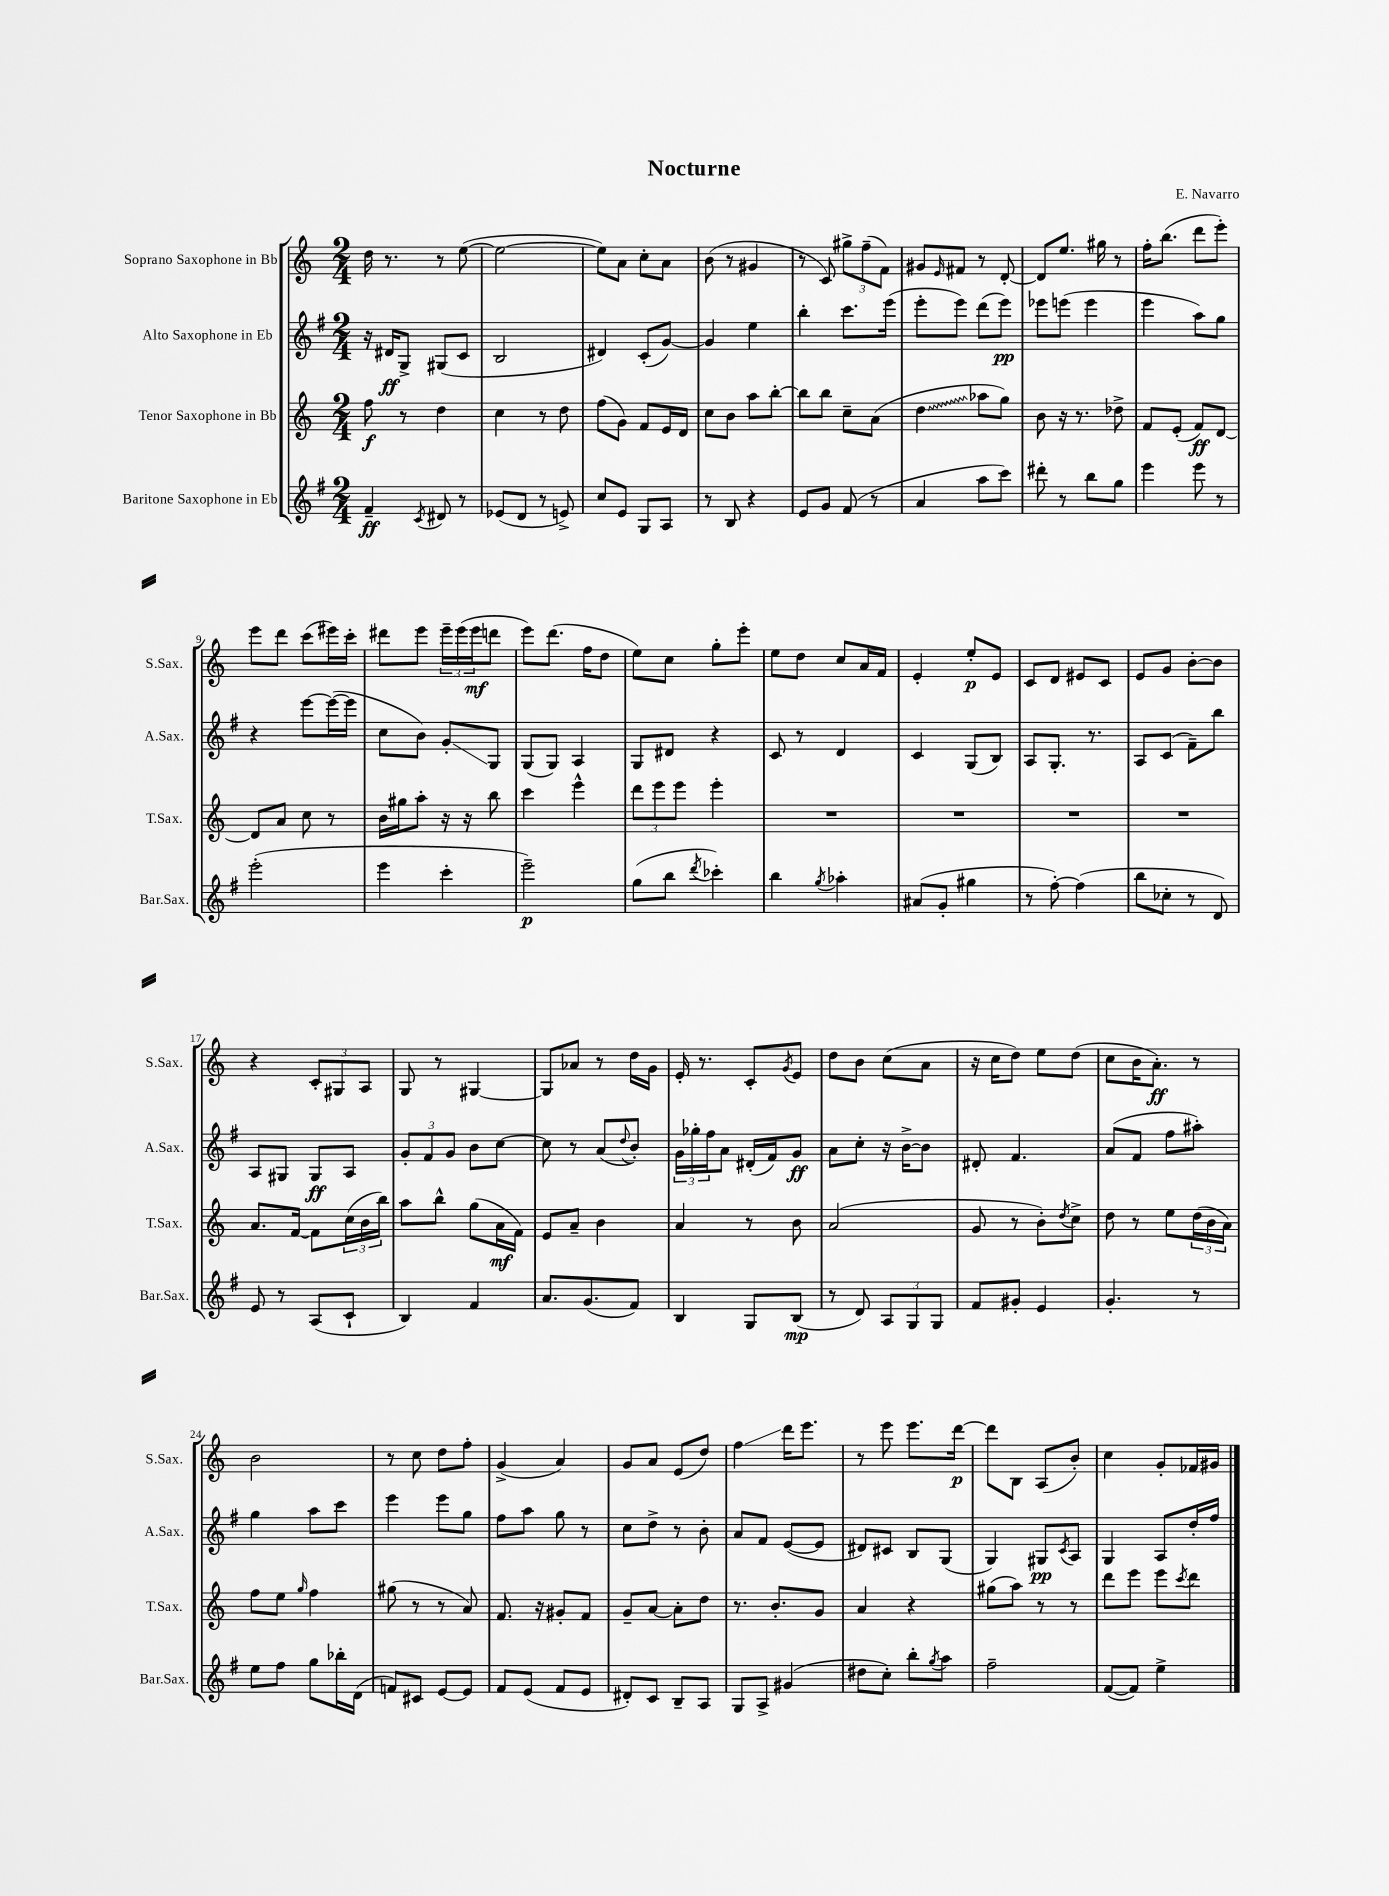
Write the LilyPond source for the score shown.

\header { title = "Nocturne" composer = "E. Navarro" }
<<
\new StaffGroup <<
\new Staff = "s0" \with { instrumentName = "Soprano Saxophone in Bb" shortInstrumentName = "S.Sax." } {
    \clef treble \key c \major \numericTimeSignature \time 2/4
    d''16 r8. r8 e''8~( |
    e''2~ |
    e''8) a'8 c''8-. a'8 |
    b'8( r8 gis'4 |
    r8 c'8) \tuplet 3/2 { gis''8-> f''8--( f'8) } |
    gis'8 \grace { e'16 } fis'8 r8 d'8~-. |
    d'8 e''8. gis''16 r8 |
    f''16-. b''8.( d'''8 e'''8-.) |
    e'''8 d'''8 c'''8( eis'''16) c'''16-. |
    dis'''8 e'''8 \tuplet 3/2 { e'''16-- e'''16( e'''16\mf } d'''8 |
    e'''8) d'''8.( f''16 d''8 |
    e''8) c''8 g''8-. e'''8-. |
    e''8 d''8 c''8 a'16 f'16 |
    e'4-. e''8-.\p e'8 |
    c'8 d'8 eis'8 c'8 |
    e'8 g'8 b'8~-. b'8 |
    r4 \tuplet 3/2 { c'8-. gis8 a8 } |
    g8 r8 gis4~ |
    gis8 aes'8 r8 d''16 g'16 |
    e'16-. r8. c'8-. \acciaccatura { g'8 } e'8 |
    d''8 b'8 c''8( a'8 |
    r16 c''16 d''8) e''8 d''8( |
    c''8 b'16 a'8.-.\ff) r8 |
    b'2 |
    r8 c''8 d''8 f''8-. |
    g'4->( a'4) |
    g'8 a'8 e'8( d''8) |
    f''4\glissando d'''16 e'''8. |
    r8 e'''8 e'''8. d'''16~\p |
    d'''8 b8 a8( b'8-.) |
    c''4 g'8-. fes'16 gis'16 \bar "|." |
}
\new Staff = "s1" \with { instrumentName = "Alto Saxophone in Eb" shortInstrumentName = "A.Sax." } {
    \clef treble \key g \major \numericTimeSignature \time 2/4
    r16 dis'16\ff g8-> gis8( c'8 |
    b2 |
    dis'4) c'8-.( g'8~) |
    g'4 e''4 |
    b''4-. c'''8. e'''16( |
    e'''8-. e'''8) d'''8( e'''8\pp) |
    ees'''8 e'''8( e'''4 |
    e'''4 a''8) g''8 |
    r4 e'''8~ e'''16~( e'''16 |
    c''8 b'8) g'8-.\glissando g8 |
    g8( g8) a4 |
    g8 dis'8 r4 |
    c'8 r8 d'4 |
    c'4 g8( b8) |
    a8 g8.-. r8. |
    a8 c'8( fis'8--) b''8 |
    a8 gis8 gis8\ff a8 |
    \tuplet 3/2 { g'8-. fis'8 g'8 } b'8 c''8~ |
    c''8 r8 a'8( \appoggiatura { d''8 } b'8-.) |
    \tuplet 3/2 { g'16 ges''16-. fis''16 } a'8 dis'16-.( fis'16) g'8\ff |
    a'8 c''8-. r16 b'16~-> b'8 |
    dis'8-. fis'4. |
    a'8( fis'8 fis''8 ais''8-.) |
    g''4 a''8 c'''8 |
    e'''4 e'''8 g''8 |
    fis''8 a''8 g''8 r8 |
    c''8 d''8-> r8 b'8-. |
    a'8 fis'8 e'8~( e'8 |
    dis'8) cis'8 b8 g8( |
    g4) gis8\pp \acciaccatura { c'8 } a8 |
    g4 a8 d''16-. fis''16 \bar "|." |
}
\new Staff = "s2" \with { instrumentName = "Tenor Saxophone in Bb" shortInstrumentName = "T.Sax." } {
    \clef treble \key c \major \numericTimeSignature \time 2/4
    f''8\f r8 d''4 |
    c''4 r8 d''8 |
    f''8( g'8) f'8 e'16 d'16 |
    c''8 b'8 a''8 b''8~-. |
    b''8 b''8 c''8-- a'8( |
    \once \override Glissando.style = #'zigzag d''4\glissando aes''8 g''8) |
    b'8 r16 r8. des''8-> |
    f'8 e'8-.( f'8\ff) d'8~ |
    d'8 a'8 c''8 r8 |
    b'16 gis''16 a''8-. r16 r16 b''8 |
    c'''4 e'''4-^ |
    \tuplet 3/2 { d'''8 e'''8 e'''8 } e'''4-. |
    R2 |
    R2 |
    R2 |
    R2 |
    a'8. f'16~ f'8 \tuplet 3/2 { c''16( b'16 b''16) } |
    a''8 b''8-^ g''8( a'16\mf f'16) |
    e'8 a'8-- b'4 |
    a'4 r8 b'8 |
    a'2( |
    g'8 r8 b'8-.) \acciaccatura { d''8 } c''8-> |
    d''8 r8 e''8 \tuplet 3/2 { d''16( b'16 a'16) } |
    f''8 e''8 \grace { g''16 } f''4 |
    gis''8( r8 r8 a'8) |
    f'8. r16 gis'8-. f'8 |
    g'8-- a'8~ a'8-. d''8 |
    r8. b'8.-. g'8 |
    a'4 r4 |
    gis''8( a''8) r8 r8 |
    d'''8 e'''8 e'''8 \acciaccatura { c'''8 } d'''8 \bar "|." |
}
\new Staff = "s3" \with { instrumentName = "Baritone Saxophone in Eb" shortInstrumentName = "Bar.Sax." } {
    \clef treble \key g \major \numericTimeSignature \time 2/4
    fis'4--\ff \acciaccatura { c'8 } dis'8 r8 |
    ees'8( d'8 r8 e'8->) |
    c''8 e'8 g8 a8 |
    r8 b8 r4 |
    e'8 g'8 fis'8( r8 |
    a'4 a''8 c'''8) |
    dis'''8-. r8 b''8 g''8 |
    e'''4 e'''8 r8 |
    e'''2-.( |
    e'''4 c'''4-. |
    e'''2--\p) |
    g''8( b''8 \acciaccatura { d'''8 } ces'''4-.) |
    b''4 \acciaccatura { g''8 } aes''4-. |
    ais'8( g'8-. gis''4 |
    r8 fis''8~-.) fis''4( |
    b''8 ces''8-. r8 d'8) |
    e'8 r8 a8( c'8-! |
    b4) fis'4 |
    a'8. g'8.( fis'8) |
    b4 g8 b8\mp( |
    r8 d'8) \tuplet 3/2 { a8 g8 g8 } |
    fis'8 gis'8-. e'4 |
    g'4.-. r8 |
    e''8 fis''8 g''8 bes''16-. d'16( |
    f'8) cis'8 e'8~ e'8 |
    fis'8 e'8( fis'8 e'8 |
    dis'8-.) c'8 b8-- a8 |
    g8 a8-> gis'4( |
    dis''8 c''8-.) b''8-. \acciaccatura { g''8 } a''8 |
    fis''2-- |
    fis'8~( fis'8) e''4-> \bar "|." |
}
>>
>>
